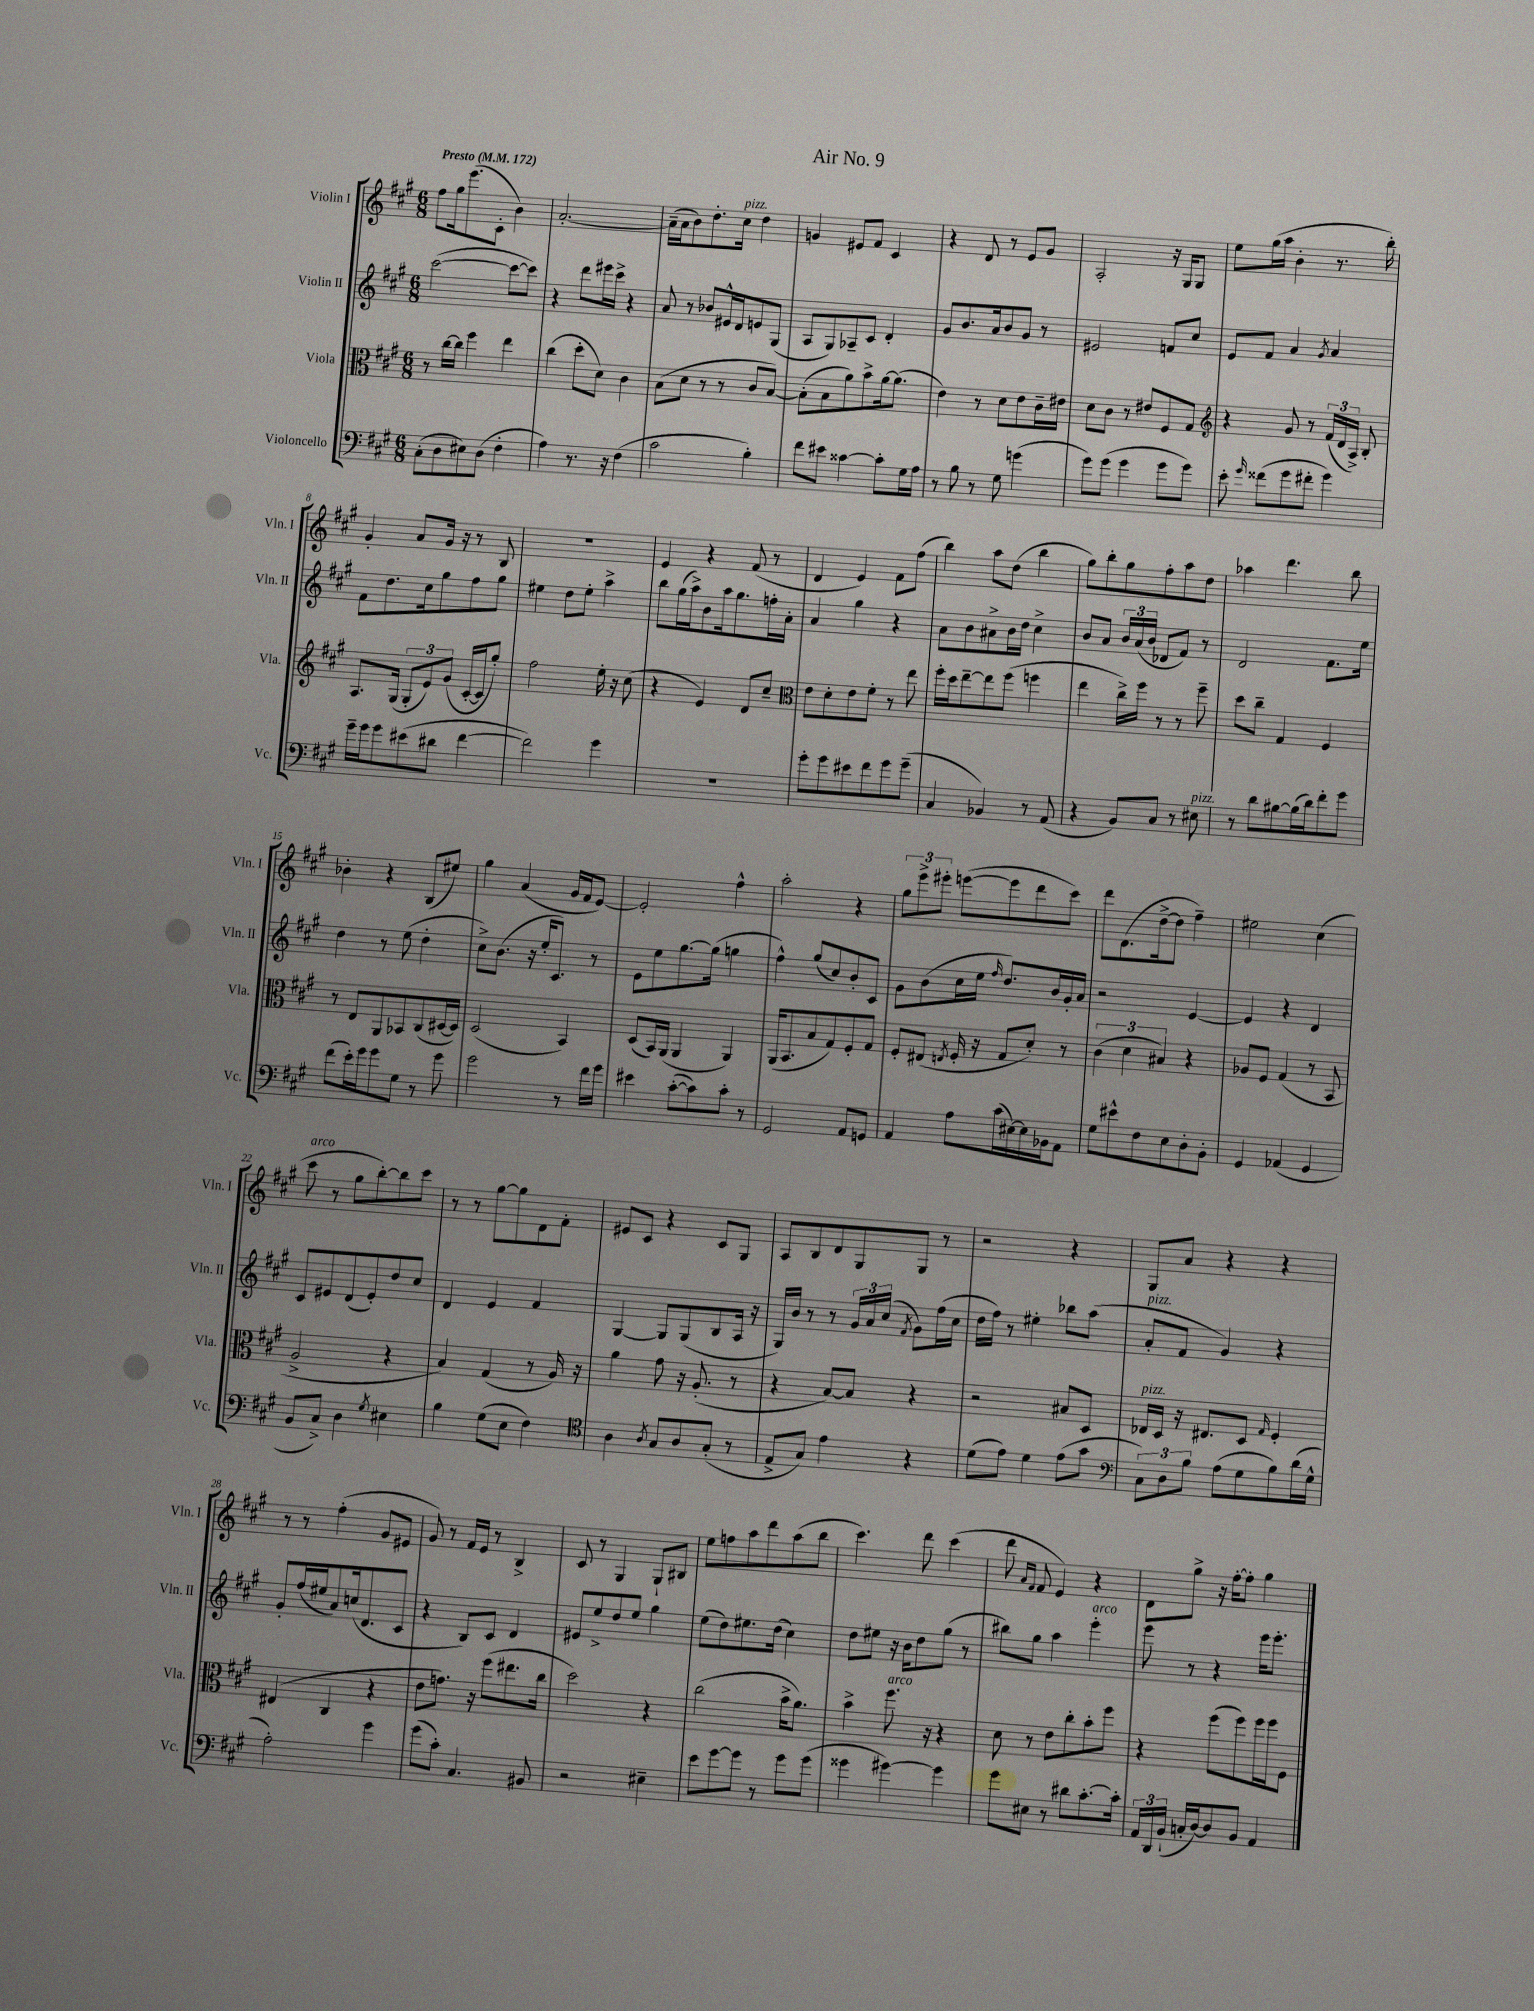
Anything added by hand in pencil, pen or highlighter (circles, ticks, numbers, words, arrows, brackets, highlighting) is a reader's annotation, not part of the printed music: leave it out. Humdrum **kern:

**kern	**kern	**kern	**kern
*staff4	*staff3	*staff2	*staff1
*clefF4	*clefC3	*clefG2	*clefG2
*k[f#c#g#]	*k[f#c#g#]	*k[f#c#g#]	*k[f#c#g#]
*M6/8	*M6/8	*M6/8	*M6/8
*MM172	*MM172	*MM172	*MM172
(8C#'	8r	([2ccc#	8ff#
8D	[16cc#	.	16gg#
.	16cc#]	.	(8.eee
8E#)	4ff#	.	.
(8D	.	.	8c#'
4F#'	4ee	8ccc#_	4b)
.	.	8ccc#])	.
=	=	=	=
4A)	(4cc#	4r	[2.a'
8.r	8dd'	8ddd	.
.	8d)	16eee#	.
16r	.	16ccc#^	.
(4F#	4c#	4r	.
=	=	=	=
2c#	(8B	8a	(16a~]
.	.	.	16a
.	8d	8r	8b)
.	8r	8b-	8.dd'
.	8r	16e#^^	.
.	.	16d	16cc#
4B')	8c#	8e	4dd
.	[8B)	(8G#	.
=	=	=	=
8f#	(8B']	8A	4g
8e#	8B	8G#)	.
[4c##	8a)	8A-~	8e#
.	8b^	8c#	8f#
8c##']	[16a	4d'	4c#
.	(8.a]	.	.
16G#	.	.	.
16A	.	.	.
=	=	=	=
8r	4e)	8g#	4r
8B	.	8.b	.
8r	8r	.	8d
.	.	16a	.
8G#	8d	8b	8r
(4g	8e	8g#	8e
.	16c#~	8r	8g#
.	16e#	.	.
=	=	=	=
8g#)	8d	2e#	2A'
(8g#	8c#	.	.
4g#	8r	.	.
.	8e#	.	.
8g#	8F#	8f	16r
.	.	.	16G#
8g#)	8G#	8cc#	8G#
=	=	=	=
*	*clefG2	*	*
8e'	4r	8e	8ee
16qqg#	.	.	.
(8f##	.	8f#	(16gg#
.	.	.	16aa
8g#	8g#	4a	4b'
8f#'	8r	.	.
.	.	8qg#	.
4g#)	(24f#	4a	8.r
.	24d	.	.
.	24A^)	.	.
.	8B'	.	.
.	.	.	16bb')
=	=	=	=
16g#~	8.A	8f#	4g#'
16g#	.	.	.
8g#	.	8.dd	.
.	(16G#	.	.
(8e#	12G#'	.	8a
.	.	16cc#	.
.	12e)	.	.
8d#	.	8gg#	16g#
.	(12g#	.	.
.	.	.	16r
[4f#	[16c#'	8ff#	8r
.	16c#]	.	.
.	8gg#')	8gg#	8B
=	=	=	=
2f#])	2ff#	4ee#	2.r
.	.	8dd	.
.	.	8ee#'	.
4g#	16ee'	4aa^	.
.	16r	.	.
.	(8cc#	.	.
=	=	=	=
2.r	4r	8bb	4e
.	.	(16gg#	.
.	.	16aa^)	.
.	4e)	8b	4r
.	.	16aa	.
.	.	8.gg#	.
.	8d	.	(8f#
.	8cc#~	16ff'	8r
.	.	16a'	.
=	=	=	=
*	*clefC3	*	*
8g#'	8e	4a	4d
8g#	8d'	.	.
8e#	8e	4gg#	4e)
8f#	8f#'	.	.
8g#	8r	4r	8f#
(8g#~	8ee	.	(8ff#
=	=	=	=
4C#	16ff#'	8a	4bb)
.	16dd	.	.
.	[8ee~	8b	.
4BB-)	8ee]	8a#^	8aa
.	(8ff#	16b	(8dd
.	.	16dd	.
8r	4ff	4cc#^	4bb
(8AA	.	.	.
=	=	=	=
4r	4ee	8b	8gg#)
.	.	8a	8bb'
8BB)	16cc#^)	24b	8gg#
.	.	(24a	.
.	16ff#	.	.
.	.	24b	.
8C#	8r	8d-	8ff#'
8r	8r	8f#)	8aa
8E#	8ff#~	8r	8dd
=	=	=	=
8r	8dd	2d	4aa-
8d	8cc#~	.	.
[8B#	4G#	.	4.ddd
(16B#]	.	.	.
16d)	.	.	.
8f#'	4F#	8.f#	.
8g#	.	.	8bb
.	.	16ee	.
=	=	=	=
(8f#	8r	4dd	4b-'
16e')	8E	.	.
16g#	.	.	.
8g#	8AA	8r	4r
8G#	8BB-	(8ee	.
8r	(8C#	4dd'	(8B
8g#	[16D#	.	8ee#)
.	16D#])	.	.
=	=	=	=
2g#	(2D	8cc#^)	4gg#
.	.	(8.b	.
.	.	.	(4a
.	.	16r	.
.	.	16ee'	.
.	.	8.c#)	.
8r	4BB)	.	16g#
.	.	.	16f#
16f#	.	8r	[8e)
16g#	.	.	.
=	=	=	=
4e#	(8D	8e	2e']
.	16BB)	8ee	.
.	(16AA	.	.
([8c#'	4AA	[8.gg#	.
8c#])	.	.	.
.	.	(16gg#]	.
8c#'	4AA)	4gg	4ff#^^
8r	.	.	.
=	=	=	=
2GG#	(16AA	4ff#^^)	2aa'
.	8.BB	.	.
.	8B	(8gg#	.
.	8G#)	8cc#)	.
8AA	8F#'	8b'	4r
8GG	8G#	8c#	.
=	=	=	=
4AA	8F#'	8g#	12gg#
.	.	.	12eee^
.	(8E#	(8b	.
.	.	.	12eee#'
.	8qE	.	.
8A	16F#'	16cc#	([8eee
.	16r	16ee	.
.	.	16qqff#	.
(16c#	8G#	8.dd)	8eee]
[16E#)	.	.	.
16E#]	8d')	.	8ddd
16BB-	.	16b	.
8AA	8r	16g#'	8ccc#)
.	.	16a	.
=	=	=	=
8G#	(6c#	2r	8ddd
8e#^^	.	.	(8.d
.	6d	.	.
8F#	.	.	.
.	.	.	[16dd^
.	6B#)	.	.
8E	.	.	8dd]
8D'	4r	[4e	4ff#~)
8BB'	.	.	.
=	=	=	=
4GG#	8A-	4e]	2ee#
.	8F#	.	.
(4AA-	(4G#	4r	.
4GG#	8r	4d	(4cc#
.	8BB	.	.
=	=	=	=
8BB	2A^	8c#	8ccc#
8C#^)	.	8e#	8r
4D	.	(8d	8gg#
.	.	8e#')	[8bb')
8qG#	.	.	.
4E#	4r	8dd	8bb]
.	.	8cc#	8ccc#
=	=	=	=
4B	4B)	4d	8r
.	.	.	8r
(8G#	(4G#	4e	[8gg#
8E	.	.	8gg#]
4F#)	8r	4f#	8d
.	16A)	.	8f#'
.	16r	.	.
=	=	=	=
*clefC4	*	*	*
4A	4a	[4G#	8e#
.	.	.	8c#
8qA	.	.	.
8G#	8g#	8G#]	4r
8A	16r	(8G#	.
.	(8.A'	.	.
(8G#'	.	8B	8c#
8r	8r	16A	8G#
.	.	16r	.
=	=	=	=
8E^	4r	16G#)	8A
.	.	16b	.
8G#)	.	8r	8B
4e	[8B)	8r	8d
.	8B]	24g#	8G#
.	.	24a	.
.	.	(24cc#	.
.	.	8qf#	.
4r	4r	8g#)	8G#
.	.	(16ff#	8r
.	.	16cc#	.
=	=	=	=
(8d	2r	16dd	2r
.	.	16ff#)	.
8e)	.	8r	.
4d	.	4ee#'	.
(8e	8B#	8bb-	4r
8g#	8D	(8aa	.
=	=	=	=
*clefF4	*	*	*
12C#)	16E-	8a'	8G#
.	16D	.	.
12D	.	.	.
.	16r	8f#	8a
12B	.	.	.
.	8.E#	.	.
(8A	.	4g#)	4r
8G#	8D	.	.
.	16qqG#	.	.
8B)	4F#'	4r	4r
(16d	.	.	.
16G#^^	.	.	.
=	=	=	=
2A')	(4E#	8g#'	8r
.	.	(16ff#	8r
.	.	16ee#	.
.	4C#	8a)	(4ff#'
.	.	(16cc	.
.	.	8.d	.
4g#	4r	.	8g#
.	.	8c#	8e#
=	=	=	=
(8g#	8e	4r	8g#)
8c#')	8.g)	.	8r
4.C#	.	8B)	16f#
.	16r	.	16e
.	(8ff#	8c#	8r
.	8.ee#	4d	4B^
8BB#	.	.	.
.	16cc#	.	.
=	=	=	=
2r	2dd)	8e#	8c#
.	.	8ee^	8r
.	.	8dd	4G#
.	.	8ee	.
4E#~	4r	4gg#	8G#`
.	.	.	8B#
=	=	=	=
8e	(2cc#	(8ee	8ee
[8g#	.	8dd)	8ff
8g#]	.	8.ee#	8aa
8r	.	.	8ddd
.	.	(16dd	.
8g#	16b^	4cc#)	(8aa
.	8.a)	.	.
(8g#	.	.	8bb
=	=	=	=
4g##	4b^	8dd	4.ccc#)
.	.	8ee#	.
[4g#)	8.ff#	16r	.
.	.	16b	.
.	.	8dd	8ddd
.	16r	.	.
4g#]	4r	(8gg#	(4ccc#
.	.	8r	.
=	=	=	=
8g#	8d	8bb#)	8ddd
.	.	.	16qqa
.	.	.	16qqf#
8E#	8r	8gg#	8f#
8r	8e	4aa	4e)
8d#	8cc#'	.	.
[8.c#'	8b'	4eee'	4r
.	8ff#	.	.
16c#']	.	.	.
=	=	=	=
24AA	4r	8eee	8d
24DD	.	.	.
(24BB`	.	.	.
16C'	.	8r	8gg#^
[16D)	.	.	.
8D]	(8ff#	4r	16r
.	.	.	[16ff#'
8BB	8ff#)	.	8ff#']
4AA	16ff#	16eee	4gg#
.	16ff#	8.eee'	.
.	8F#	.	.
==	==	==	==
*-	*-	*-	*-
